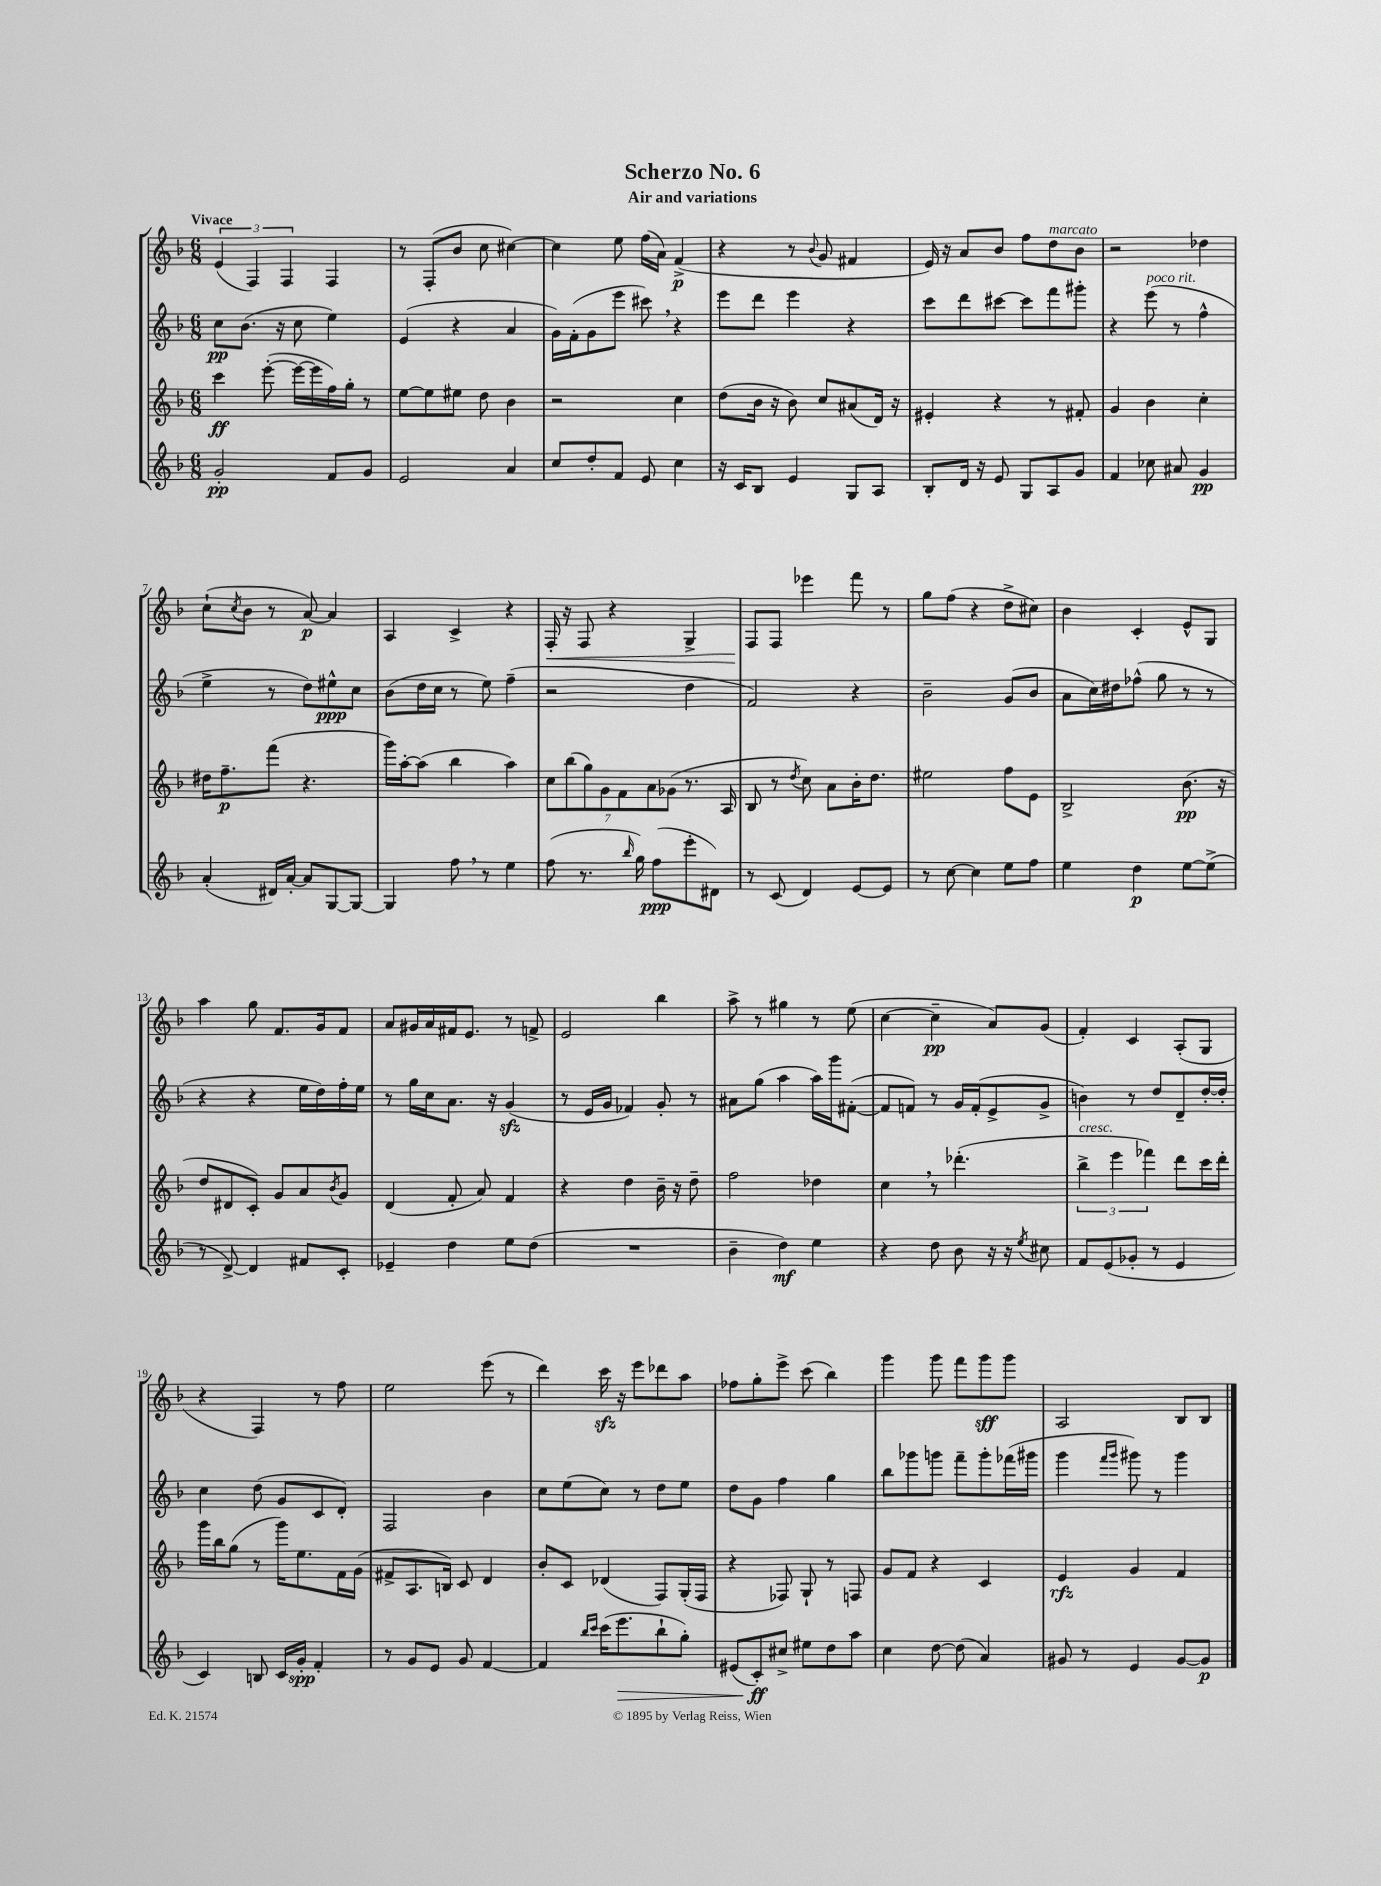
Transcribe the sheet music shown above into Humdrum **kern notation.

**kern	**dynam	**kern	**dynam	**kern	**dynam	**kern	**dynam
*part4	*part4	*part3	*part3	*part2	*part2	*part1	*part1
*staff4	*staff4	*staff3	*staff3	*staff2	*staff2	*staff1	*staff1
*clefG2	*	*clefG2	*	*clefG2	*	*clefG2	*
*k[b-]	*	*k[b-]	*	*k[b-]	*	*k[b-]	*
*M6/8	*	*M6/8	*	*M6/8	*	*M6/8	*
=1	=1	=1	=1	=1	=1	=1	=1
!	!	!	!	!	!	!LO:TX:a:B:t=Vivace	!
2g'/	pp	4ccc\	ff	8cc\L	pp	(6e/	.
.	.	.	.	(8.b-\J	.	.	.
.	.	.	.	.	.	6F/)	.
.	.	([8eee'\	.	.	.	.	.
.	.	.	.	16r	.	.	.
.	.	.	.	.	.	6F/	.
.	.	16eee\LL_	.	8cc\	.	.	.
.	.	16eee\]	.	.	.	.	.
8f/L	.	16ff\)	.	4ee\)	.	4F/	.
.	.	16gg'\JJ	.	.	.	.	.
8g/J	.	8r	.	.	.	.	.
=2	=2	=2	=2	=2	=2	=2	=2
2e/	.	[8ee\L	.	(4e/	.	8r	.
.	.	8ee\]	.	.	.	(8F'/L	.
.	.	8ee#X\J	.	4r	.	8b-/J	.
.	.	8dd\	.	.	.	8cc\	.
4a/	.	4b-\	.	4a/	.	[4cc#X\)	.
=3	=3	=3	=3	=3	=3	=3	=3
8cc/L	.	2r	.	16g\LL)	.	4cc#\]	.
.	.	.	.	(16f'\J	.	.	.
8dd'/	.	.	.	8g\	.	.	.
8f/J	.	.	.	8eee\J	.	8ee\	.
8e/	.	.	.	8ccc#X,\)	.	(16ff\LL	.
.	.	.	.	.	.	16a\JJ)	.
4cc\	.	4cc\	.	4r	.	(4f^/	p
=4	=4	=4	=4	=4	=4	=4	=4
16r	.	(8dd\L	.	8eee\L	.	4r	.
16c/KL	.	.	.	.	.	.	.
8B-/J	.	16b-\Jk	.	8ddd\J	.	.	.
.	.	16r	.	.	.	.	.
4e/	.	8b-\)	.	4eee\	.	8r	.
.	.	.	.	.	.	8qqb-/	.
.	.	8cc/L	.	.	.	8g/	.
8G/L	.	(8a#X/	.	4r	.	4f#X/	.
8A/J	.	16d/Jk)	.	.	.	.	.
.	.	16r	.	.	.	.	.
=5	=5	=5	=5	=5	=5	=5	=5
8B-'/L	.	4e#X'/	.	8ccc\L	.	16e/)	.
.	.	.	.	.	.	16r	.
16d/Jk	.	.	.	8ddd\	.	8a/L	.
16r	.	.	.	.	.	.	.
8e/	.	4r	.	[8ccc#X\J	.	8b-/J	.
8G/L	.	.	.	8ccc#\L]	.	8ff\L	.
!	!	!	!	!	!	!LO:TX:a:i:t=marcato	!
8A/	.	8r	.	8fff\	.	8dd\	.
8g/J	.	8f#X'/	.	8ggg#X'\J	.	8b-\J	.
=6	=6	=6	=6	=6	=6	=6	=6
4f/	.	4g/	.	4r	.	2r	.
!	!	!	!	!LO:TX:a:i:t=poco rit.	!	!	!
8cc-X\	.	4b-\	.	(8eee\	.	.	.
8a#X/	.	.	.	8r	.	.	.
4g/	pp	4cc'\	.	4ff^^\	.	4dd-X\	.
!!LO:LB:g=z
=7	=7	=7	=7	=7	=7	=7	=7
(4a'/	.	16dd#X\KL	.	4ee^\	.	(8cc`\L	.
.	.	8.ff~\	p	.	.	.	.
.	.	.	.	.	.	8qcc/	.
.	.	.	.	.	.	8b-\J	.
16d#X/LL)	.	(8fff\J	.	8r	.	8r	.
[16a'/JJ	.	.	.	.	.	.	.
8a/L]	.	4.r	.	8dd\L)	.	[8a/)	p
[8G/	.	.	.	8ee#X^^\	ppp	4a/]	.
8G/J_	.	.	.	8cc\J	.	.	.
=8	=8	=8	=8	=8	=8	=8	=8
4G/]	.	16ggg\LL)	.	(8b-\L	.	4A/	.
.	.	[16aa'\J	.	.	.	.	.
.	.	(8aa\J]	.	16dd\L	.	.	.
.	.	.	.	16cc\JJ	.	.	.
8ff,\	.	4bb-\	.	8r	.	4c^/	.
8r	.	.	.	8ee\)	.	.	.
4ee\	.	4aa\)	.	(4ff~\	.	4r	.
=9	=9	=9	=9	=9	=9	=9	=9
!	!	!	!	!	!	!	!LO:HP:b
(8ff\	.	14cc\L	.	2r	.	16F'/	<
.	.	.	.	.	.	16r	.
.	.	(14bb-\	.	.	.	.	.
8.r	.	.	.	.	.	8F/	.
.	.	14gg\)	.	.	.	.	.
.	.	14g\	.	.	.	.	.
.	.	.	.	.	.	4r	.
.	.	14f\	.	.	.	.	.
16qqbb-/	.	.	.	.	.	.	.
16gg\)	.	.	.	.	.	.	.
.	.	14a\	.	.	.	.	.
(8ff\L	ppp	.	.	.	.	.	.
.	.	(14g-X\J	.	.	.	.	.
8eee'\	.	8.r	.	4dd\	.	4G^/	.
8d#X\J)	.	.	.	.	.	.	.
.	.	16A/	.	.	.	.	.
=10	=10	=10	=10	=10	=10	=10	=10
8r	.	8B-/	.	2f/)	.	8F/L	.
(8c/	.	8r	.	.	.	8F/J	[
.	.	8qdd/	.	.	.	.	.
4d/)	.	8cc\)	.	.	.	4eee-X\	.
.	.	8a\L	.	.	.	.	.
[8e/L	.	16b-'\K	.	4r	.	8fff\	.
.	.	8.dd\J	.	.	.	.	.
8e/J]	.	.	.	.	.	8r	.
=11	=11	=11	=11	=11	=11	=11	=11
8r	.	2ee#X\	.	2b-~\	.	8gg\L	.
[8cc\	.	.	.	.	.	(8ff\J	.
4cc\]	.	.	.	.	.	4r	.
8ee\L	.	8ff\L	.	(8g/L	.	8dd^\L	.
8ff\J	.	8e\J	.	8b-/J	.	8cc#X\J)	.
=12	=12	=12	=12	=12	=12	=12	=12
4ee\	.	2B-^/	.	8a\L	.	4b-\	.
.	.	.	.	16cc\L)	.	.	.
.	.	.	.	16dd#X\J	.	.	.
4dd\	p	.	.	(8ff-X^^\J	.	4c'/	.
.	.	.	.	8gg\	.	.	.
[8ee\L	.	(8.b-\	pp	8r	.	8e^^/L	.
(8ee^\J]	.	.	.	8r	.	8G/J	.
.	.	16r	.	.	.	.	.
!!LO:LB:g=z
=13	=13	=13	=13	=13	=13	=13	=13
8r	.	8dd/L	.	4r	.	4aa\	.
[8d^/)	.	8d#X/	.	.	.	.	.
4d/]	.	8c'/J)	.	4r	.	8gg\	.
.	.	8g/L	.	.	.	8.f/L	.
8f#X/L	.	8a/	.	16ee\LL	.	.	.
.	.	.	.	16dd\)	.	16g/k	.
.	.	8qb-/	.	.	.	.	.
8c'/J	.	8g/J	.	16ff'\	.	8f/J	.
.	.	.	.	16ee\JJ	.	.	.
=14	=14	=14	=14	=14	=14	=14	=14
4e-X~/	.	(4d/	.	8r	.	8a/L	.
.	.	.	.	16gg\LL	.	16g#X/L	.
.	.	.	.	16cc\J	.	16a/	.
4dd\	.	8f'/	.	8.a\J	.	16f#X/J	.
.	.	.	.	.	.	8.e/J	.
.	.	8a/)	.	.	.	.	.
.	.	.	.	16r	.	.	.
8ee\L	.	4f/	.	(4gzz/	.	8r	.
(8dd\J	.	.	.	.	.	8fn^/	.
=15	=15	=15	=15	=15	=15	=15	=15
2.r	.	4r	.	8r	.	2e/	.
.	.	.	.	16e/LL	.	.	.
.	.	.	.	16g/JJ	.	.	.
.	.	4dd\	.	4f-X/)	.	.	.
.	.	16b-~\	.	8g'/	.	4bb-\	.
.	.	16r	.	.	.	.	.
.	.	8dd~\	.	8r	.	.	.
=16	=16	=16	=16	=16	=16	=16	=16
4b-~\	.	2ff\	.	8a#X\L	.	8aa^\	.
.	.	.	.	(8gg\J	.	8r	.
4dd\)	mf	.	.	4aa\	.	4gg#X\	.
4ee\	.	4dd-X\	.	16aa\LL)	.	8r	.
.	.	.	.	16ggg\J	.	.	.
.	.	.	.	([8f#X'\J	.	(8ee\	.
=17	=17	=17	=17	=17	=17	=17	=17
4r	.	4cc,\	.	8f#/L]	.	[4cc\	.
.	.	.	.	8fn/J)	.	.	.
8dd\	.	8r	.	8r	.	4cc~\]	pp
8b-\	.	(4.ddd-X'\	.	16g/LL	.	.	.
.	.	.	.	(16f'/J	.	.	.
16r	.	.	.	8e^/	.	8a/L)	.
16r	.	.	.	.	.	.	.
8qee/	.	.	.	.	.	.	.
8cc#X\	.	.	.	8g^/J	.	(8g/J	.
=18	=18	=18	=18	=18	=18	=18	=18
!	!	!LO:TX:a:i:t=cresc.	!	!	!	!	!
8f/L	.	6bb-^\	.	4bn\)	.	4f'/)	.
(8e/	.	.	.	.	.	.	.
.	.	6eee\	.	.	.	.	.
8g-X'/J	.	.	.	8r	.	4c/	.
.	.	6fff-X\)	.	.	.	.	.
8r	.	.	.	8dd/L	.	.	.
4e/	.	8ddd\L	.	8d~/	.	(8A'/L	.
.	.	16ccc\L	.	[16dd'/L	.	8G/J	.
.	.	16ddd'\JJ	.	16dd'/JJ]	.	.	.
!!LO:LB:g=z
=19	=19	=19	=19	=19	=19	=19	=19
4c/)	.	16ggg\LL	.	4cc\	.	4r	.
.	.	16bb-\J	.	.	.	.	.
.	.	(8gg\J	.	.	.	.	.
8Bn/	.	8r	.	(8dd\	.	4F/)	.
16c/LL	.	16ggg\KL)	.	8g/L	.	.	.
16g'/JJ	spp	8.ee\	.	.	.	.	.
4f'/	.	.	.	8c/	.	8r	.
.	.	16f\L	.	8d'/J)	.	8ff\	.
.	.	(16g\JJ	.	.	.	.	.
=20	=20	=20	=20	=20	=20	=20	=20
8r	.	8f#X^/L	.	2F/	.	2ee\	.
8g/L	.	8.A/	.	.	.	.	.
8e/J	.	.	.	.	.	.	.
.	.	16Bn/Jk)	.	.	.	.	.
8g/	.	8c/	.	.	.	.	.
[4f/	.	4d/	.	4b-\	.	(8eee\	.
.	.	.	.	.	.	8r	.
=21	=21	=21	=21	=21	=21	=21	=21
4f/]	.	8b-'/L	.	8cc\L	.	4ddd\)	.
.	.	8c/J	.	(8ee\	.	.	.
16qqbb-/LL	.	.	.	.	.	.	.
16qqccc/JJ	.	.	.	.	.	.	.
(16ccc\KL	.	(4d-X/	.	8cc\J)	.	16ccczz\	.
!	!LO:HP:b	!	!	!	!	!	!
8.eee\	>	.	.	.	.	16r	.
.	.	.	.	8r	.	8eee\L	.
8bb-`\	.	8F/L)	.	8dd\L	.	8ddd-X\	.
8gg'\J)	.	(16G'/L	.	8ee\J	.	8aa\J	.
.	.	16F/JJ	.	.	.	.	.
=22	=22	=22	=22	=22	=22	=22	=22
(8e#X/L	.	4r	.	8dd\L	.	8ff-X\L	.
8c'/)	ff	.	.	8g\J	.	8gg'\	.
8cc#X^/J	]	8F-X/)	.	4ff\	.	8eee^\J	.
8ee#X\L	.	8G`/	.	.	.	(8ccc\	.
8dd\	.	8r	.	4gg\	.	4bb-\)	.
8aa\J	.	8Fn/	.	.	.	.	.
=23	=23	=23	=23	=23	=23	=23	=23
4cc\	.	8g/L	.	8bb-\L	.	4ggg\	.
.	.	8f/J	.	8ggg-X\	.	.	.
[8dd\	.	4r	.	8gggn\J	.	8ggg\	.
(8dd\]	.	.	.	8fff~\L	.	8fff\L	.
4a/)	.	4c/	.	8ggg'\	.	8ggg\	sff
.	.	.	.	(16fff-X\L	.	8ggg\J	.
.	.	.	.	16ggg#X\JJ	.	.	.
=24	=24	=24	=24	=24	=24	=24	=24
8g#X/	.	4e/	rfz	4ggg\	.	2A/	.
8r	.	.	.	.	.	.	.
.	.	.	.	16qqfff/LL	.	.	.
.	.	.	.	16qqggg/JJ	.	.	.
4e/	.	4g/	.	8ggg#X\)	.	.	.
.	.	.	.	8r	.	.	.
[8g#/L	.	4f/	.	4ggg#\	.	8B-/L	.
8g#/J]	p	.	.	.	.	8B-/J	.
==	==	==	==	==	==	==	==
*-	*-	*-	*-	*-	*-	*-	*-
